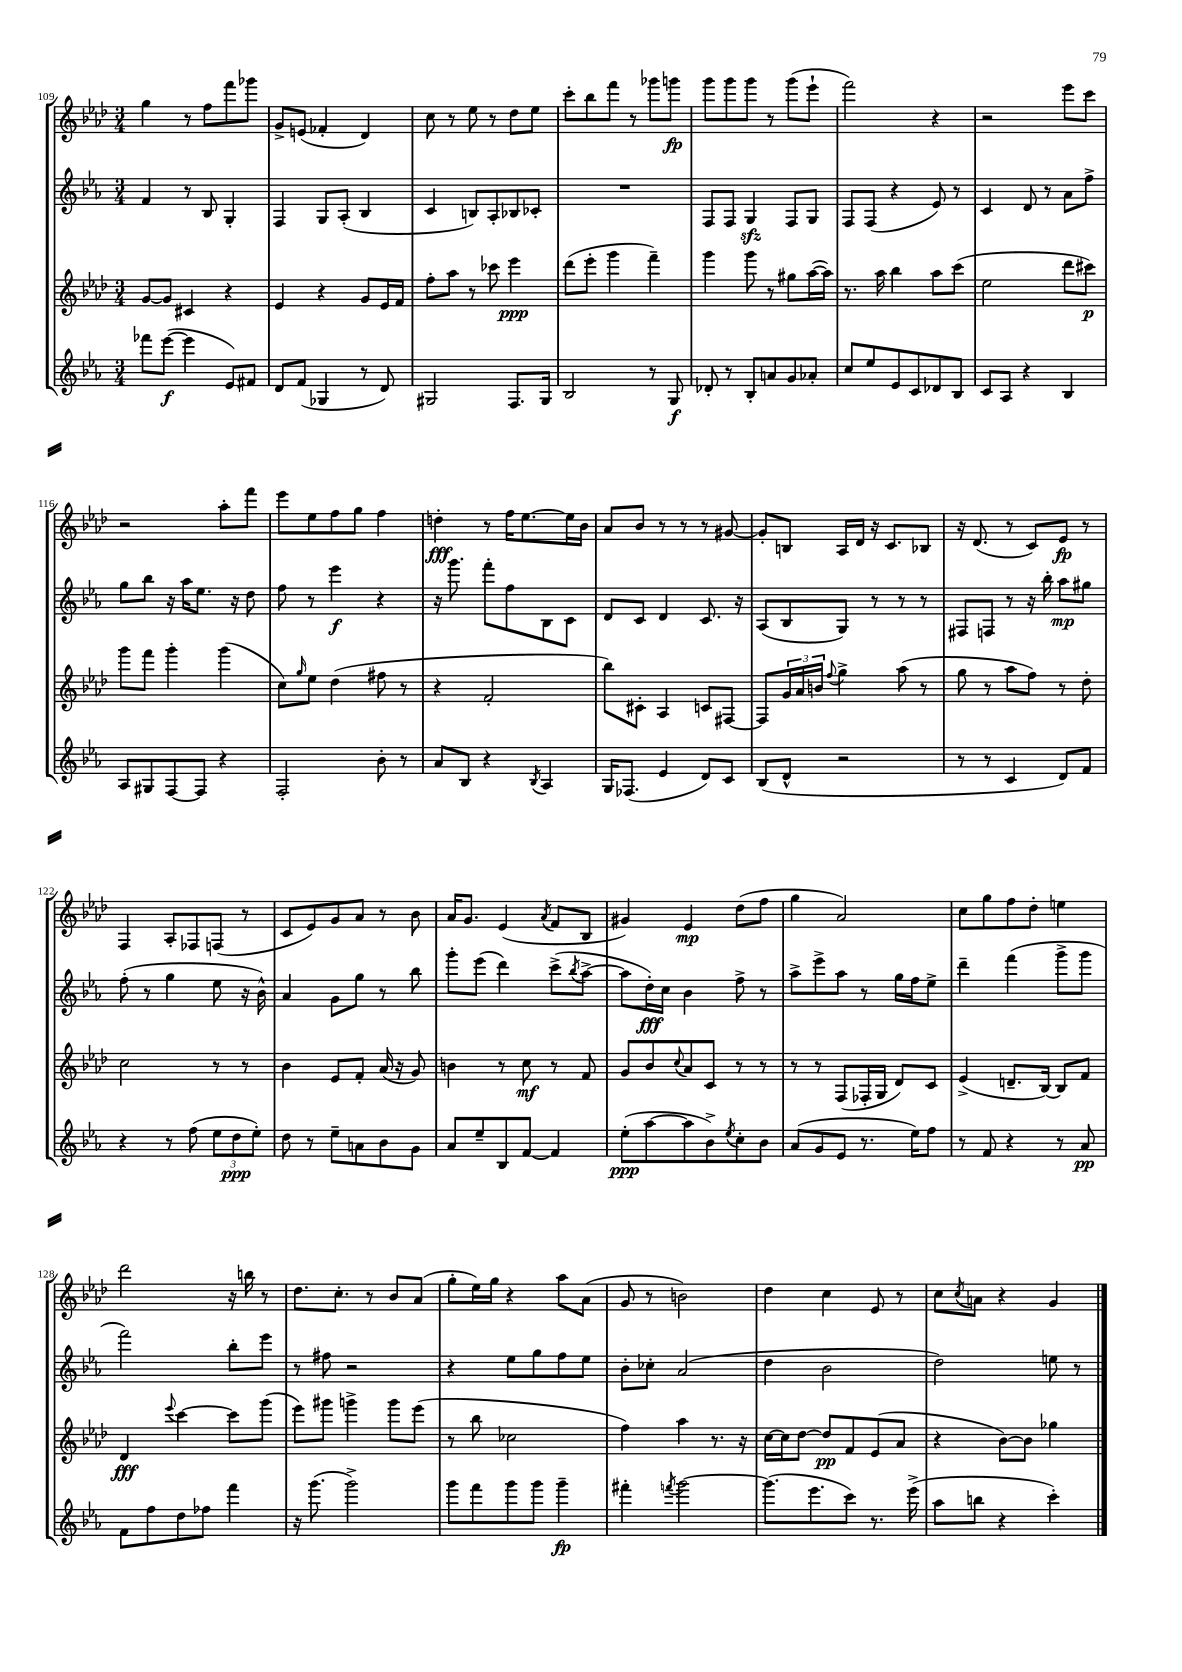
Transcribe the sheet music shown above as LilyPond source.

<<
\new StaffGroup <<
\new Staff = "s0" {
    \clef treble \key aes \major \numericTimeSignature \time 3/4
    g''4 r8 f''8 f'''8 ges'''8 |
    g'8-> e'8( fes'4-. des'4) |
    c''8 r8 ees''8 r8 des''8 ees''8 |
    c'''8-. bes''8 f'''8 r8 ges'''8 g'''8\fp |
    g'''8 g'''8 g'''8 r8 g'''8( ees'''8-! |
    f'''2) r4 |
    r2 ees'''8 c'''8 |
    r2 aes''8-. f'''8 |
    ees'''8 ees''8 f''8 g''8 f''4 |
    d''4-.\fff r8 f''16 ees''8.~ ees''16 bes'16 |
    aes'8 bes'8 r8 r8 r8 gis'8~ |
    gis'8-. b8 aes16 des'16 r16 c'8. bes8 |
    r16 des'8.( r8 c'8) ees'8\fp r8 |
    f4 aes8-. fes8 f8( r8 |
    c'8 ees'8) g'8 aes'8 r8 bes'8 |
    aes'16 g'8. ees'4( \acciaccatura { aes'8 } f'8 bes8 |
    gis'4) ees'4\mp des''8( f''8 |
    g''4 aes'2) |
    c''8 g''8 f''8 des''8-. e''4 |
    des'''2 r16 b''16 r8 |
    des''8. c''8.-. r8 bes'8 aes'8( |
    g''8-. ees''16) g''16 r4 aes''8 aes'8( |
    g'8 r8 b'2) |
    des''4 c''4 ees'8 r8 |
    c''8 \acciaccatura { c''8 } a'8 r4 g'4 \bar "|." |
}
\new Staff = "s1" {
    \clef treble \key ees \major \numericTimeSignature \time 3/4
    f'4 r8 bes8 g4-. |
    f4 g8 aes8-.( bes4 |
    c'4 b8) aes8-. bes8 ces'8-. |
    R2. |
    f8 f8 g4\sfz f8 g8 |
    f8 f8( r4 ees'8) r8 |
    c'4 d'8 r8 aes'8 f''8-> |
    g''8 bes''8 r16 aes''16 ees''8. r16 d''8 |
    f''8 r8 ees'''4\f r4 |
    r16 g'''8. f'''8-. f''8 bes8 c'8 |
    d'8 c'8 d'4 c'8. r16 |
    aes8( bes8 g8) r8 r8 r8 |
    fis8 f8 r8 r16 bes''16-. aes''8\mp gis''8 |
    f''8-.( r8 g''4 ees''8 r16 bes'16-^) |
    aes'4 g'8 g''8 r8 bes''8 |
    g'''8-. ees'''8( d'''4) c'''8->( \acciaccatura { bes''8 } aes''8~-> |
    aes''8 d''16-.\fff) c''16 bes'4 f''8-> r8 |
    aes''8-> ees'''8-> aes''8 r8 g''16 f''16 ees''8-> |
    d'''4-- f'''4( g'''8-> g'''8 |
    f'''2) bes''8-. ees'''8 |
    r8 fis''8 r2 |
    r4 ees''8 g''8 f''8 ees''8 |
    bes'8-. ces''8-. aes'2( |
    d''4 bes'2 |
    d''2) e''8 r8 \bar "|." |
}
\new Staff = "s2" {
    \clef treble \key aes \major \numericTimeSignature \time 3/4
    g'8~ g'8 cis'4 r4 |
    ees'4 r4 g'8 ees'16 f'16 |
    f''8-. aes''8 r8 ces'''8 ees'''4\ppp |
    des'''8( ees'''8-. g'''4 f'''4--) |
    g'''4 g'''8 r8 gis''8 aes''16~( aes''16) |
    r8. aes''16 bes''4 aes''8 c'''8( |
    ees''2 des'''8 cis'''8\p) |
    g'''8 f'''8 g'''4-. g'''4( |
    c''8) \grace { g''16 } ees''8 des''4( fis''8 r8 |
    r4 f'2-. |
    bes''8) cis'8-. aes4 c'8 fis8~ |
    fis8 \tuplet 3/2 { g'16 aes'16 b'16 } \appoggiatura { f''8 } g''4-> aes''8( r8 |
    g''8 r8 aes''8 f''8) r8 des''8-. |
    c''2 r8 r8 |
    bes'4 ees'8 f'8-. aes'16( r16 g'8) |
    b'4 r8 c''8\mf r8 f'8 |
    g'8 bes'8 \appoggiatura { c''8 } aes'8 c'8 r8 r8 |
    r8 r8 f8( fes16-. g16 des'8) c'8 |
    ees'4->( d'8.-- bes16~) bes8 f'8 |
    des'4\fff \appoggiatura { ees'''8 } c'''4~ c'''8 g'''8( |
    ees'''8) gis'''8 g'''4-> g'''8 ees'''8( |
    r8 bes''8 ces''2 |
    f''4) aes''4 r8. r16 |
    c''16~ c''16 des''8~ des''8\pp f'8 ees'8( aes'8 |
    r4 bes'8~) bes'8 ges''4 \bar "|." |
}
\new Staff = "s3" {
    \clef treble \key ees \major \numericTimeSignature \time 3/4
    fes'''8 ees'''8~\f( ees'''4 ees'8) fis'8 |
    d'8 f'8( ges4 r8 d'8) |
    gis2 f8. gis16 |
    bes2 r8 g8\f |
    des'8-. r8 bes8-. a'8 g'8 aes'8-. |
    c''8 ees''8 ees'8 c'8 des'8 bes8 |
    c'8 aes8 r4 bes4 |
    aes8 gis8 f8~ f8 r4 |
    f2-. bes'8-. r8 |
    aes'8 bes8 r4 \acciaccatura { bes8 } aes4 |
    g16 fes8.( ees'4 d'8) c'8 |
    bes8( d'8-^ r2 |
    r8 r8 c'4 d'8) f'8 |
    r4 r8 f''8( \tuplet 3/2 { ees''8 d''8\ppp ees''8-.) } |
    d''8 r8 ees''8-- a'8 bes'8 g'8 |
    aes'8 ees''8-- bes8 f'8~ f'4 |
    ees''8-.\ppp( aes''8~ aes''8 bes'8->) \acciaccatura { ees''8 } c''8-. bes'8 |
    aes'8( g'8 ees'8 r8. ees''16) f''8 |
    r8 f'8 r4 r8 aes'8\pp |
    f'8 f''8 d''8 fes''8 f'''4 |
    r16 g'''8.( g'''2->) |
    g'''8 f'''8 g'''8 g'''8 g'''4--\fp |
    fis'''4-. \acciaccatura { f'''8 } g'''2~ |
    g'''8.( ees'''8. c'''8) r8. ees'''16->( |
    aes''8 b''8 r4 c'''4-.) \bar "|." |
}
>>
>>
\layout { \context { \Score currentBarNumber = #109 } }
